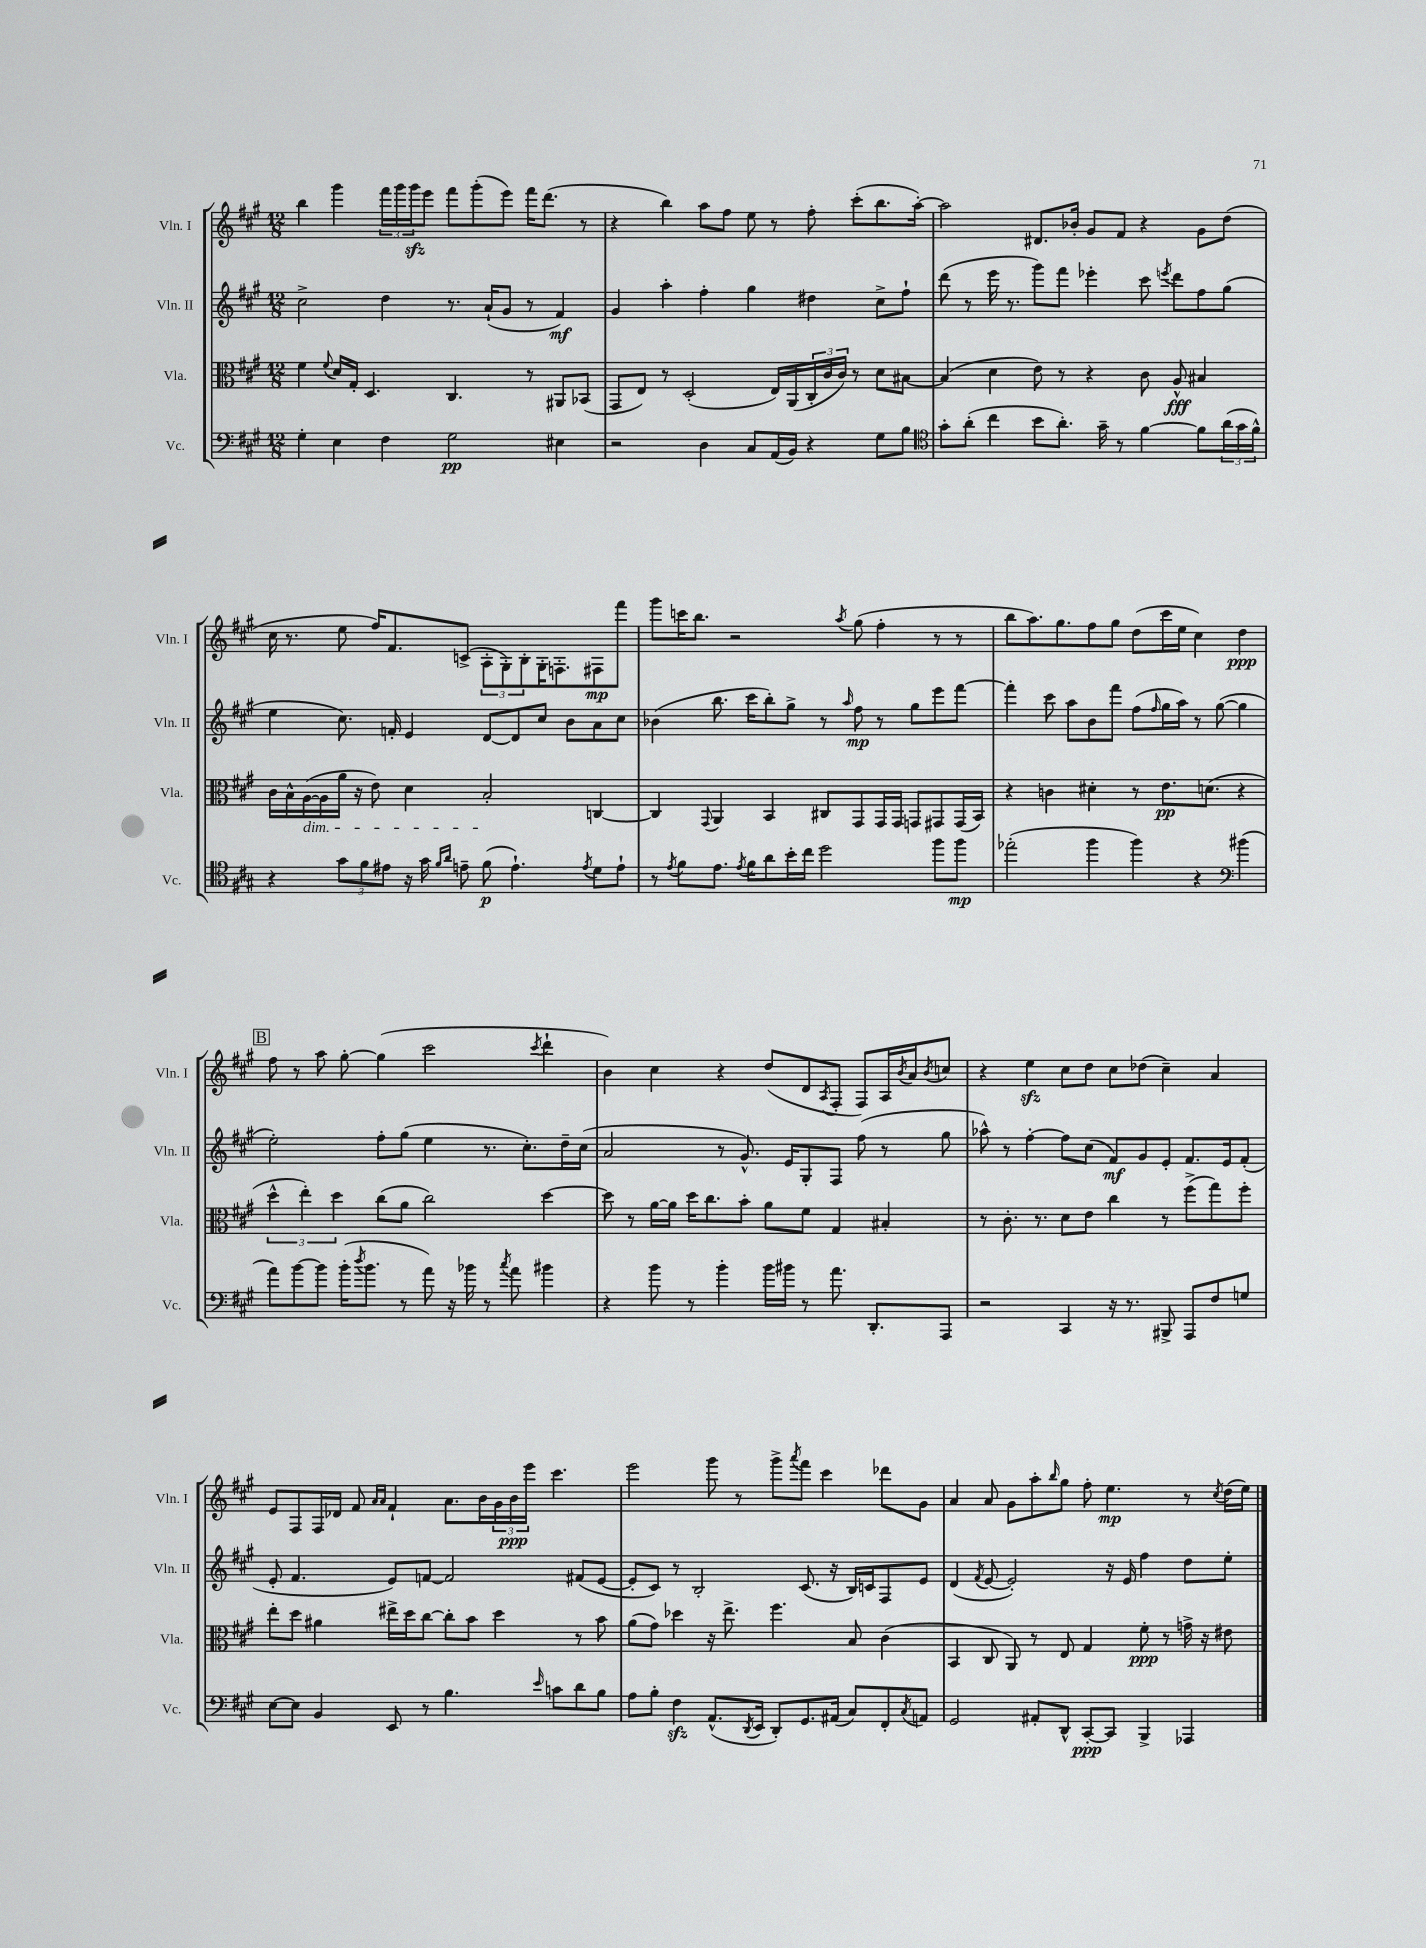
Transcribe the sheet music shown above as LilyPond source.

<<
\new StaffGroup <<
\new Staff = "s0" \with { instrumentName = "Vln. I" shortInstrumentName = "Vln. I" } {
    \clef treble \key a \major \numericTimeSignature \time 12/8
    b''4 gis'''4 \tuplet 3/2 { fis'''16 gis'''16 gis'''16\sfz } e'''8 fis'''8 gis'''8-.( e'''8) fis'''16 d'''8.( r8 |
    r4 b''4) a''8 fis''8 e''8 r8 fis''8-. cis'''8-.( b''8. a''16~-.) |
    a''2 dis'8. bes'16-. gis'8 fis'8 r4 gis'8 d''8( |
    cis''16 r8. e''8 fis''16) fis'8. c'8->( \tuplet 3/2 { a8-. gis8-.) b8-. } gis16-. f8.-. fis8\mp fis'''8 |
    gis'''8 c'''16 b''8. r2 \acciaccatura { a''8 } gis''8( fis''4-. r8 r8 |
    b''8 a''8.) gis''8. fis''8 gis''8 d''8( cis'''16 e''16 cis''4) d''4\ppp |
    \mark \markup { \box "B" } fis''8 r8 a''8 gis''8~-. gis''4( cis'''2 \acciaccatura { cis'''8 } d'''4-! |
    b'4) cis''4 r4 d''8( d'8 \acciaccatura { a8 } fis8-. fis8) a16 \acciaccatura { b'8 } a'16 \acciaccatura { b'8 } c''8 |
    r4 e''4\sfz cis''8 d''8 cis''8 des''8( cis''4--) a'4 |
    e'8 fis8 fis16 des'16 fis'8 \grace { a'16 a'16 } fis'4-! a'8. b'16 \tuplet 3/2 { gis'16 b'16\ppp e'''16 } cis'''4. |
    e'''2 gis'''8 r8 gis'''8-> \acciaccatura { a'''8 } fis'''8 cis'''4 des'''8 gis'8 |
    a'4 a'8 gis'8 a''8-. \grace { b''16 } gis''8 fis''8-. e''4.\mp r8 \acciaccatura { cis''8 } d''16( e''16) \bar "|." |
}
\new Staff = "s1" \with { instrumentName = "Vln. II" shortInstrumentName = "Vln. II" } {
    \clef treble \key a \major \numericTimeSignature \time 12/8
    cis''2-> d''4 r8. a'16-!( gis'8 r8 fis'4\mf) |
    gis'4 a''4-. fis''4-. gis''4 dis''4 cis''8-> fis''8-! |
    d'''8( r8 e'''16 r8. gis'''8) fis'''8 ees'''4-. cis'''8 \acciaccatura { e'''8 } d'''8 fis''8 gis''8( |
    e''4 cis''8.) f'16-. e'4 d'8~ d'8 cis''8 b'8 a'8 cis''8 |
    bes'4( b''8. cis'''16 b''8-.) gis''8-> r8 \grace { a''16 } fis''8\mp r8 gis''8 e'''8 fis'''8~ |
    fis'''4-. cis'''8 a''8 b'8 fis'''8 fis''8( \grace { fis''16 } gis''16 a''16) r8 gis''8~( gis''4 |
    \mark \markup { \box "B" } e''2-.) fis''8-. gis''8( e''4 r8. cis''8.-.) d''16-- cis''16( |
    a'2 r8 gis'8.-^) e'16 gis8-. fis8 fis''8( r8 gis''8 |
    aes''8-^) r8 fis''4~-. fis''8 cis''8( fis'8\mf) gis'8 e'8-. fis'8. e'16 fis'8-.( |
    e'8-. fis'4. e'8) f'8~ f'2 fis'8( e'8~ |
    e'8-. cis'8) r8 b2-. cis'8.( r16 b16) c'16 fis8 e'8 |
    d'4( \acciaccatura { fis'8 } e'8~ e'2-.) r16 e'16 fis''4 d''8 e''8-. \bar "|." |
}
\new Staff = "s2" \with { instrumentName = "Vla." shortInstrumentName = "Vla." } {
    \clef alto \key a \major \numericTimeSignature \time 12/8
    fis'4 \appoggiatura { fis'8 } d'16 gis16-. d4. cis4. r8 ais,8 bes,8( |
    gis,8 e8) r8 d2-.( e16) a,16( \tuplet 3/2 { cis16-. cis'16 cis'16) } r8 d'8 bis8~ |
    bis4( d'4 e'8) r8 r4 cis'8 a8-^\fff bis4 |
    cis'16 b16-^ a16~\dim( a16 a'16 r16 e'8) d'4 b2-.\! c4~ |
    c4 \appoggiatura { gis,8 } a,4 b,4 cis8 gis,8 gis,16 gis,16 g,8 gis,8 gis,16( b,16) |
    r4 c'4 dis'4-. r8 e'8.\pp d'8.( r4 |
    \mark \markup { \box "B" } \tuplet 3/2 { d''4-^ e''4-.) d''4 } cis''8( a'8 cis''2) d''4~ |
    d''8 r8 a'16~ a'16 d''16 cis''8. b'8-. a'8 fis'8 gis4 bis4-. |
    r8 cis'8.-. r8. d'8 e'8 cis''4 r8 fis''8->( gis''8) fis''8-. |
    e''8-. d''8 ais'4 eis''16-> d''16 cis''8~ cis''8-. b'8 d''4 r8 b'8 |
    a'8( gis'8) des''4 r16 e''8.-> fis''4. b8 cis'4( |
    b,4 cis8 a,8) r8 e8 gis4 fis'8-.\ppp r8 g'16-> r16 eis'8 \bar "|." |
}
\new Staff = "s3" \with { instrumentName = "Vc." shortInstrumentName = "Vc." } {
    \clef bass \key a \major \numericTimeSignature \time 12/8
    gis4-. e4 fis4 gis2\pp eis4 |
    r2 d4 cis8 a,16( b,16) r4 gis8 b8 |
    \clef tenor gis'8-. a'8-.( cis''4 b'8 a'8.-.) gis'16-- r8 fis'4~ fis'8 \tuplet 3/2 { a'16( gis'16 fis'16-^) } |
    r4 \tuplet 3/2 { gis'8 fis'8 eis'8 } r16 gis'16 \grace { fis'16 a'16 } e'8-- fis'8\p( e'4.-!) \acciaccatura { e'8 } d'8 e'8-! |
    r8 \acciaccatura { e'8 } fis'8 e'8. \acciaccatura { e'8 } fis'16 a'8 b'16-. cis''16 d''2 fis''8 fis''8\mp |
    ees''2-.( fis''4 fis''4) r4 \clef bass bis'4( |
    \mark \markup { \box "B" } a'8) b'8~ b'8 b'16-.( \acciaccatura { d''8 } b'8. r8 a'8) r16 bes'16 r8 \acciaccatura { cis''8 } a'8 bis'4 |
    r4 b'8 r8 b'4-. b'16 bis'16 r8 a'8. d,8.-. a,,8 |
    r2 cis,4 r16 r8. bis,,8-> a,,8 fis8 g8 |
    e8~ e8 b,4 e,8 r8 b4. \grace { e'16 } c'8 d'8 b8 |
    a8 b8-. fis4\sfz a,8.-^( \acciaccatura { d,8 } e,16 d,8-.) gis,8. ais,16( cis8) fis,8-. \acciaccatura { cis8 } a,8 |
    gis,2 ais,8-. d,8-^ cis,8~-.\ppp cis,8 b,,4-> aes,,4 \bar "|." |
}
>>
>>
\layout { \context { \Score \remove "Bar_number_engraver" } }
